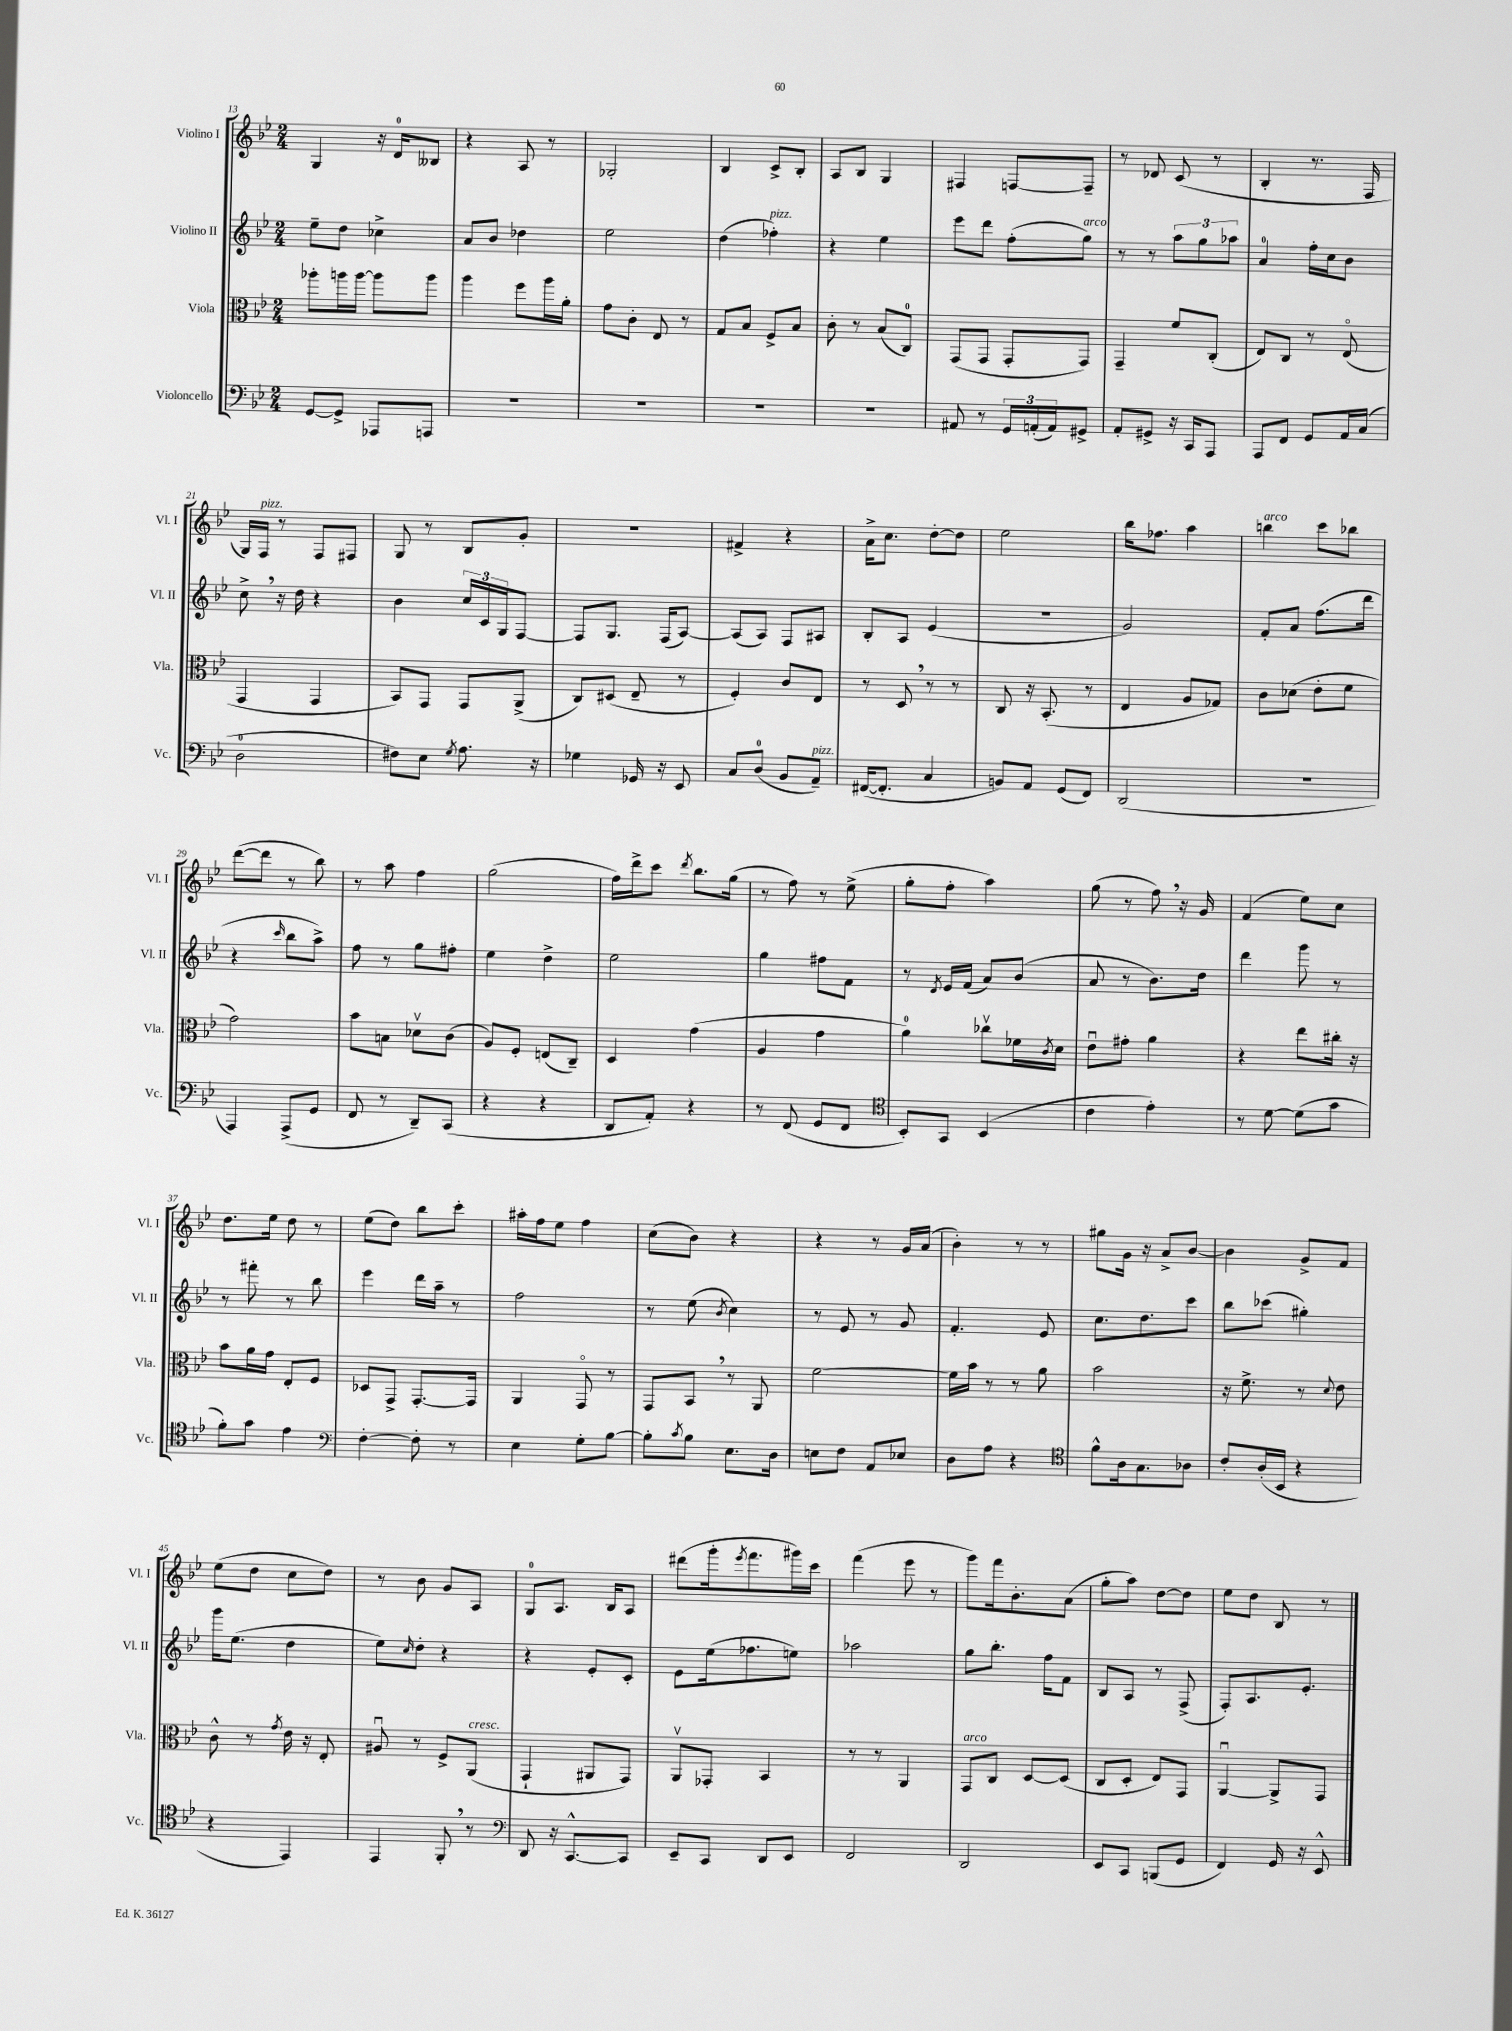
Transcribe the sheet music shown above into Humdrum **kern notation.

**kern	**kern	**kern	**kern
*part4	*part3	*part2	*part1
*staff4	*staff3	*staff2	*staff1
*I"Violoncello	*I"Viola	*I"Violino II	*I"Violino I
*I'Vc.	*I'Vla.	*I'Vl. II	*I'Vl. I
*clefF4	*clefC3	*clefG2	*clefG2
*k[b-e-]	*k[b-e-]	*k[b-e-]	*k[b-e-]
*M2/4	*M2/4	*M2/4	*M2/4
=13	=13	=13	=13
[8GG/L	8aa-X'\L	8ee-~\L	4G/
8GG^/J]	16aan\L	8dd\J	.
.	[16aa\JJ	.	.
8AAA-X/L	8aa\L]	4cc-X^\	16r
.	.	.	16d/KL
8AAAn/J	8aa\J	.	8B--X/J
=14	=14	=14	=14
2r	4aa\	8a/L	4r
.	.	8b-/J	.
.	8ff\L	4dd-X\	8A/
.	16aa\L	.	8r
.	16a'\JJ	.	.
=15	=15	=15	=15
2r	8g\L	2ee-\	2G-X'/
.	8c'\J	.	.
.	8E-/	.	.
.	8r	.	.
=16	=16	=16	=16
2r	8G/L	(4dd\	4B-/
.	8B-/J	.	.
!	!	!LO:TX:a:i:t=pizz.	!
.	8F^/L	4ff-X'\)	8c^/L
.	8B-/J	.	8B-'/J
=17	=17	=17	=17
2r	8c'\	4r	8A/L
.	8r	.	8B-/J
.	(8B-/L	4ee-\	4G/
.	8C/J)	.	.
=18	=18	=18	=18
8AA#X/	(8GG/L	8eee-\L	4F#X/
8r	8GG/J	8ddd\J	.
24GG/LL	8GG'/L	(8ff'\L	[8Fn/L
(24AAn'/	.	.	.
24AA/J)	.	.	.
!	!	!LO:TX:a:i:t=arco	!
8GG#X^/J	8GG/J)	8gg\J)	8F~/J]
=19	=19	=19	=19
8AA'/L	4GG~/	8r	8r
8GG#X^/J	.	8r	8d-X/
16r	8f/L	12aa\L	(8c/
16CC/KL	.	.	.
.	.	12gg\	.
8AAA/J	(8C'/J	.	8r
.	.	12aa-X\J	.
=20	=20	=20	=20
8AAA/L	8E-/L)	4a/	4B-'/
8FF/J	8C/J	.	.
8GG/L	8r	16ff'\LL	8.r
.	.	16cc\J	.
16AA/L	(8E-/	8b-\J	.
(16C/JJ	.	.	16F/
!!LO:LB:g=z
=21	=21	=21	=21
2D\	4GG/	8cc^,\	16G/LL)
!	!	!	!LO:TX:a:i:t=pizz.
.	.	.	16F/JJ
.	.	16r	8r
.	.	16dd\	.
.	4GG/	4r	8F/L
.	.	.	8F#X/J
=22	=22	=22	=22
8F#X\L)	8BB-/L)	4b-\	8G/
8E-\J	8GG/J	.	8r
8qG/	.	.	.
8.A\	8GG/L	24cc/LL	8B-/L
.	.	24c/	.
.	.	24G/J	.
.	(8AA^/J	[8F/J	8g'/J
16r	.	.	.
=23	=23	=23	=23
4G-X\	8C/L)	8F/L]	2r
.	(8D#X/J	8.G/J	.
16GG-X/	8E-~/	.	.
16r	.	(16F/KL	.
8EE-/	8r	[8A/J)	.
=24	=24	=24	=24
8C/L	4F'/)	(8A/L]	4f#X^/
(8D/J	.	8A/J)	.
8BB-/L	8c/L	8F/L	4r
!LO:TX:a:i:t=pizz.	!	!	!
8AA~/J)	8E-/J	8A#X/J	.
=25	=25	=25	=25
([16FF#X/KL	8r	8B-'/L	16a^\KL
8.FF#'/J]	.	.	8.cc\J
.	8D,/	8A/J	.
4C/	8r	(4e-/	[8dd'\L
.	8r	.	8dd\J]
=26	=26	=26	=26
8BBn/L)	8C/	2r	2ee-\
8AA/J	16r	.	.
.	(8.BB-'/	.	.
(8GG/L	.	.	.
8FF/J)	8r	.	.
=27	=27	=27	=27
(2DD/	4E-/	2g/)	16bb-\KL
.	.	.	8.ff-X\J
.	8A/L	.	4aa\
.	8G-X/J)	.	.
=28	=28	=28	=28
!	!	!	!LO:TX:a:i:t=arco
2r	8c\L	8f'/L	4bbn\
.	(8d-X\J	8a/J	.
.	8e-'\L	(8.ff\L	8ccc\L
.	8f\J	.	8bb-X\J
.	.	16ddd\Jk	.
!!LO:LB:g=z
=29	=29	=29	=29
4AAA/)	2g\)	4r	([8ddd\L
.	.	.	8ddd\J]
.	.	16qqccc/	.
(8AAA^/L	.	8bb-\L	8r
8GG/J	.	8aa^\J)	8bb-\)
=30	=30	=30	=30
8FF/	8b-\L	8ff\	8r
8r	8Bn\J	8r	8aa\
8DD~/L)	8d-Xv\L	8gg\L	4ff\
(8CC/J	(8c\J	8ff#X'\J	.
=31	=31	=31	=31
4r	8A/L)	4ee-\	(2gg\
.	8F'/J	.	.
4r	(8En/L	4dd^\	.
.	8C~/J)	.	.
=32	=32	=32	=32
8DD/L	4D/	2ee-\	16ff\LL)
.	.	.	16ddd^\J
8AA'/J)	.	.	8ccc\J
.	.	.	8qddd/
4r	(4g\	.	8.bb-\L
.	.	.	(16gg\Jk
=33	=33	=33	=33
8r	4A/	4gg\	8r
(8FF/	.	.	8ff\)
8GG/L	4g\	8ff#X\L	8r
8FF/J	.	8f\J	(8ee-^\
=34	=34	=34	=34
*clefC4	*	*	*
8BB-'/L)	4a\)	8r	8gg'\L
.	.	8qd/	.
8GG/J	.	16e-/LL	8ff'\J
.	.	(16f/JJ	.
(4BB-/	8cc-Xv\L	8a/L)	4aa\)
.	16f-X\L	(8b-/J	.
.	8qc/	.	.
.	16d\JJ	.	.
=35	=35	=35	=35
4c\	8e-u\L	8a/	(8gg\
.	8g#X'\J	8r	8r
4e-'\)	4a\	8.b-\L)	8ff,\)
.	.	.	16r
.	.	16dd\Jk	16g/
=36	=36	=36	=36
8r	4r	4ddd\	(4f/
[8d\	.	.	.
(8d\L]	8ee-\L	8ggg\	8ee-\L)
8g\J	16cc#X'\Jk	8r	8cc\J
.	16r	.	.
!!LO:LB:g=z
=37	=37	=37	=37
8f'\L)	8b-\L	8r	8.dd\L
8g\J	16a\L	8fff#X'\	.
.	16g\JJ	.	16ee-\Jk
4e-\	8E-'/L	8r	8dd\
.	8F/J	8bb-\	8r
=38	=38	=38	=38
*clefF4	*	*	*
[4F'\	8D-X/L	4eee-\	(8ee-\L
.	8GG^/J	.	8dd\J)
8F'\]	[8.GG'/L	16ddd\LL	8bb-\L
.	.	16aa~\JJ	.
8r	.	8r	8ccc'\J
.	16GG/Jk]	.	.
=39	=39	=39	=39
4E-\	4AA/	2ff\	16aa#X'\LL
.	.	.	16ff\J
.	.	.	8ee-\J
8G'\L	8GG/	.	4ff\
[8B-\J	8r	.	.
=40	=40	=40	=40
8B-'\L]	8GG/L	8r	(8cc\L
8qc/	.	.	.
8B-\J	8BB-,/J	(8ee-\	8b-\J)
.	.	8qb-/	.
8.E-\L	8r	4cc\)	4r
.	8AA/	.	.
16D\Jk	.	.	.
=41	=41	=41	=41
8En\L	[2f\	8r	4r
8F\J	.	8e-/	.
8AA/L	.	8r	8r
8E-X/J	.	8g/	16g/LL
.	.	.	(16a/JJ
=42	=42	=42	=42
8D\L	16f\LL]	4.f'/	4b-'\)
.	16b-\JJ	.	.
8A\J	8r	.	.
4r	8r	.	8r
.	8a\	8e-/	8r
=43	=43	=43	=43
*clefC4	*	*	*
8f^^\L	2b-\	8.cc\L	8gg#X\L
16A\k	.	.	16g\Jk
8.G\	.	8.dd\	16r
.	.	.	8a^/L
8A-X\J	.	8ccc\J	[8b-/J
=44	=44	=44	=44
8c'/L	16r	8bb-\L	4b-\]
.	8.f^\	.	.
(16A'/L	.	(8ccc-X\J	.
16BB-/JJ	.	.	.
4r	8r	4gg#X'\)	8g^/L
.	8qqd/	.	.
.	8e-\	.	8f/J
!!LO:LB:g=z
=45	=45	=45	=45
4r	8c^^\	16ggg\KL	(8ee-\L
.	.	(8.ee-\J	.
.	8r	.	8dd\J
.	8qg/	.	.
4EE-/)	16e-\	4dd\	8cc\L
.	16r	.	.
.	8E-'/	.	8dd\J)
=46	=46	=46	=46
4EE-/	8A#Xu/	8ee-\L)	8r
.	.	16qqcc/	.
.	8r	8dd'\J	8b-\
8FF',/	8F^/L	4r	8g/L
!	!LO:TX:a:i:t=cresc.	!	!
8r	(8AA/J	.	8A/J
=47	=47	=47	=47
*clefF4	*	*	*
8DD/	4GG`/	4r	8G/L
16r	.	.	8.A/J
[8.CC^^/L	.	.	.
.	8AA#X/L	8e-'/L	.
.	.	.	16B-/KL
8CC/J]	8GG/J)	8c'/J	8A/J
=48	=48	=48	=48
8EE-~/L	8AAv/L	8e-\L	(8ddd#X\L
8CC/J	8GG-X'/J	(16ee-\k	16ggg'\k
.	.	.	8qeee-/
.	.	8.ff-X\	8.fff\
8DD/L	4BB-/	.	.
8EE-/J	.	8een\J)	16ggg#X\L)
.	.	.	16ccc\JJ
=49	=49	=49	=49
2FF/	8r	2aa-X\	(4fff\
.	8r	.	.
.	4AA/	.	8eee-\
.	.	.	8r
=50	=50	=50	=50
!	!LO:TX:a:i:t=arco	!	!
2DD/	8GG/L	8gg\L	8ggg\L)
.	8C/J	8.bb-'\J	16fff\k
.	.	.	8.b-'\
.	[8D/L	.	.
.	.	16ff\KL	.
.	(8D/J]	8f\J	(8a\J
=51	=51	=51	=51
8EE-/L	8C/L	8B-/L	8gg'\L
8CC/J	8D'/J	8A/J	8aa\J)
(8BBBn/L	8E-/L)	8r	[8dd\L
8GG/J	8GG/J	(8F^/	8dd\J]
=52	=52	=52	=52
4FF/)	[4AAu/	8F'/L)	8ee-\L
.	.	8.A/	8dd\J
16GG/	8AA^/L]	.	8B-/
16r	.	8.e-'/J	.
8EE-^^/	8GG/J	.	8r
==	==	==	==
*-	*-	*-	*-
